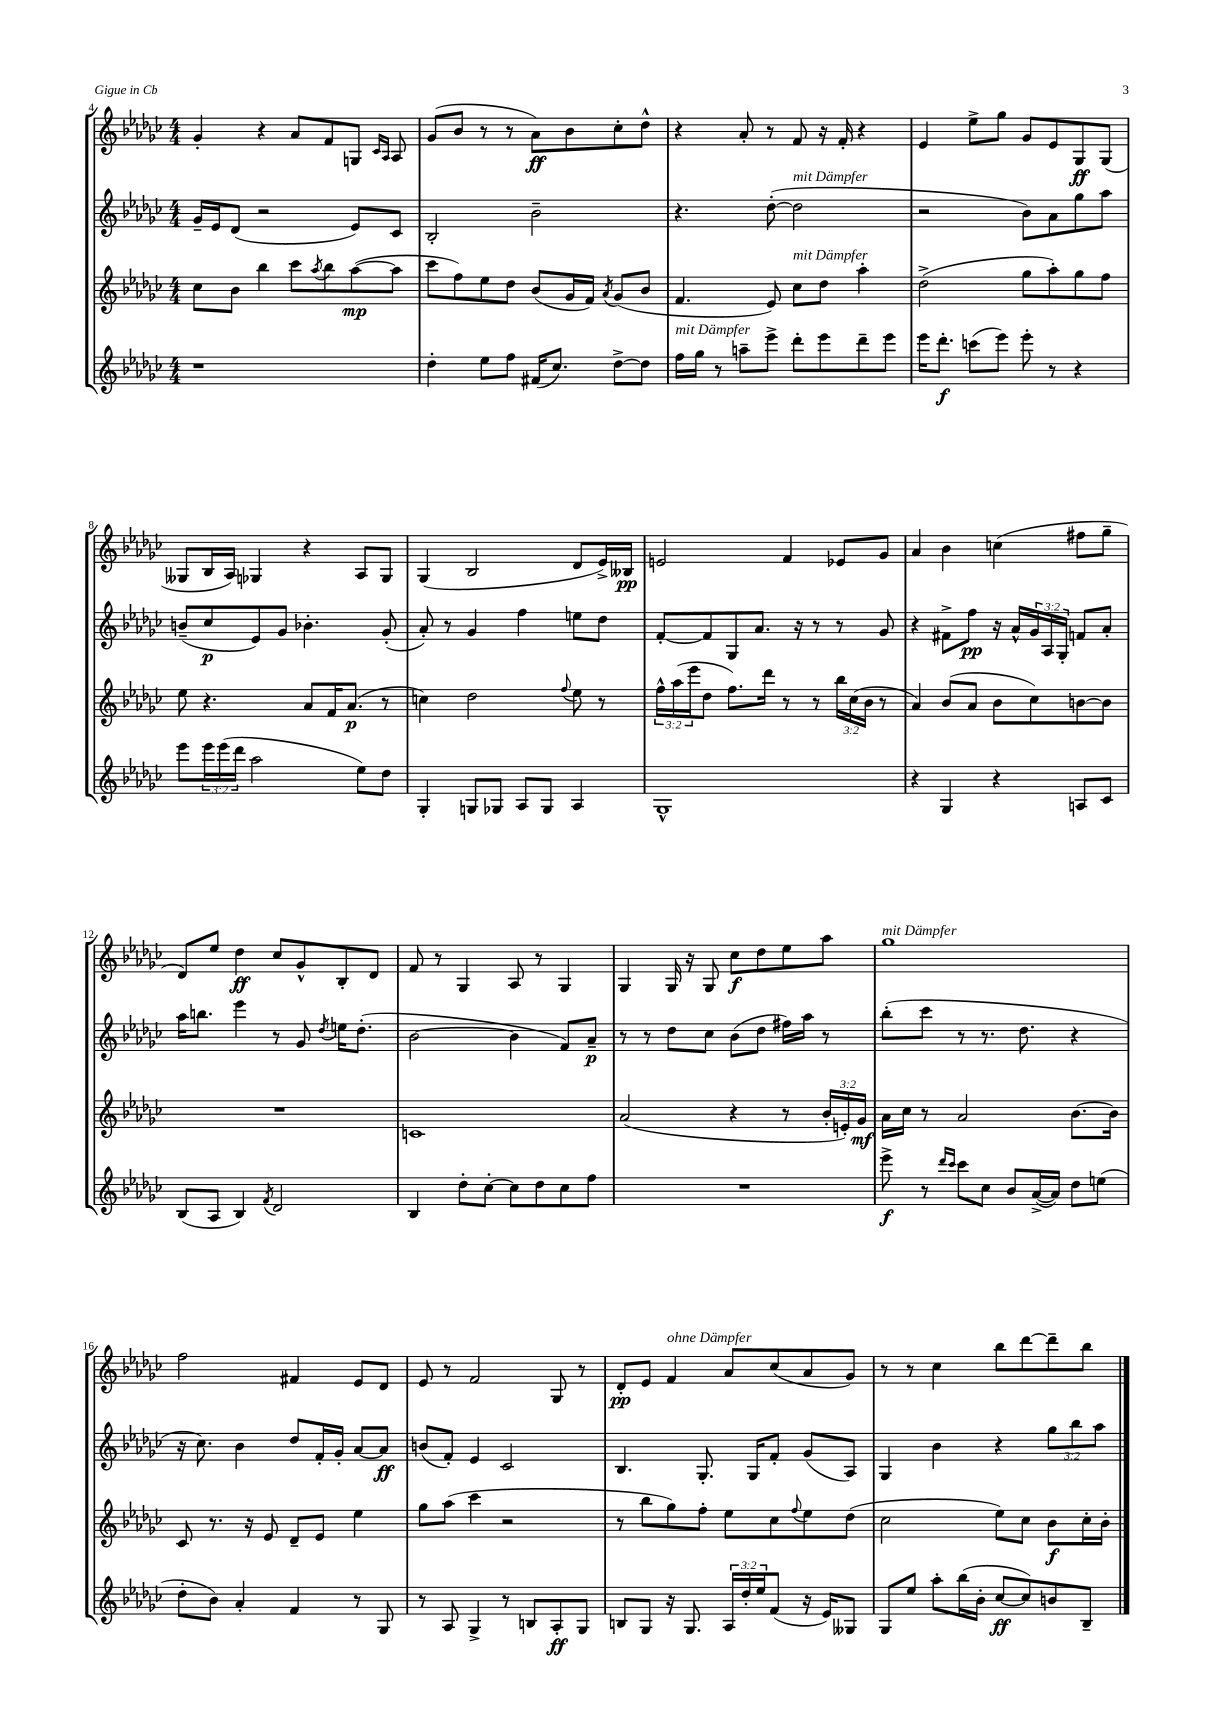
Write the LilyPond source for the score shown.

<<
\new StaffGroup <<
\new Staff = "s0" {
    \clef treble \key ges \major \numericTimeSignature \time 4/4
    ges'4-. r4 aes'8 f'8 g8 \grace { ces'16 aes16 } aes8 |
    ges'8( bes'8 r8 r8 aes'8\ff) bes'8 ces''8-. des''8-^ |
    r4 aes'8-. r8 f'8 r16 f'16-. r4 |
    ees'4 ees''8-> ges''8 ges'8 ees'8 ges8\ff ges8( |
    geses8 bes16 aes16) ges4 r4 aes8 ges8 |
    ges4( bes2 des'8 ees'16->) beses16\pp |
    e'2 f'4 ees'8 ges'8 |
    aes'4 bes'4 c''4( fis''8 ges''8-- |
    des'8) ees''8 des''4\ff ces''8 ges'8-^ bes8-. des'8 |
    f'8 r8 ges4 aes8 r8 ges4 |
    ges4 ges16 r16 ges8 ces''8\f des''8 ees''8 aes''8 |
    ges''1^\markup { \italic "mit Dämpfer" } |
    f''2 fis'4 ees'8 des'8 |
    ees'8 r8 f'2 ges8 r8 |
    des'8-.\pp ees'8 f'4^\markup { \italic "ohne Dämpfer" } aes'8 ces''8( aes'8 ges'8) |
    r8 r8 ces''4 bes''8 des'''8~ des'''8-- bes''8 \bar "|." |
}
\new Staff = "s1" {
    \clef treble \key ges \major \numericTimeSignature \time 4/4 \override Staff.TupletNumber.text = #tuplet-number::calc-fraction-text
    ges'16-- ees'16 des'8( r2 ees'8) ces'8 |
    bes2-. bes'2-- |
    r4. des''8~-.( des''2^\markup { \italic "mit Dämpfer" } |
    r2 bes'8) aes'8 ges''8 aes''8 |
    b'8--( ces''8\p ees'8) ges'8 bes'4.-. ges'8-.( |
    aes'8-.) r8 ges'4 f''4 e''8 des''8 |
    f'8~-. f'8 ges8 aes'8. r16 r8 r8 ges'8 |
    r4 fis'8-> f''8\pp r16 aes'16-^ \tuplet 3/2 { ges'16 aes16 ges16-. } f'8 aes'8-. |
    aes''16 b''8. ees'''4 r8 ges'8 \acciaccatura { des''8 } e''16 des''8.-.( |
    bes'2~ bes'4 f'8) aes'8--\p |
    r8 r8 des''8 ces''8 bes'8( des''8 fis''16) aes''16 r8 |
    bes''8-.( ces'''8 r8 r8. des''8. r4 |
    r16 ces''8.) bes'4 des''8 f'16-. ges'16-. aes'8~ aes'8\ff |
    b'8( f'8-.) ees'4 ces'2 |
    bes4. ges8.-. ges16 f'8-. ges'8( aes8) |
    ges4 bes'4 r4 \tuplet 3/2 { ges''8 bes''8 aes''8 } \bar "|." |
}
\new Staff = "s2" {
    \clef treble \key ges \major \numericTimeSignature \time 4/4 \override Staff.TupletNumber.text = #tuplet-number::calc-fraction-text
    ces''8 bes'8 bes''4 ces'''8 \acciaccatura { aes''8 } bes''8 aes''8~\mp( aes''8 |
    ces'''8 f''8) ees''8 des''8 bes'8( ges'16 f'16) \acciaccatura { aes'8 } ges'8( bes'8 |
    f'4. ees'8) ces''8^\markup { \italic "mit Dämpfer" } des''8 aes''4-. |
    des''2->( ges''8 aes''8-.) ges''8 f''8 |
    ees''8 r4. aes'8 f'16 aes'8.\p( r8 |
    c''4) des''2 \appoggiatura { f''8 } ees''8 r8 |
    \tuplet 3/2 { f''16-^ aes''16( ees'''16 } des''8 f''8.) des'''16 r8 r8 \tuplet 3/2 { bes''16 ces''16( bes'16 } r8 |
    aes'4) bes'8( aes'8 bes'8 ces''8) b'8~ b'8 |
    R1 |
    c'1 |
    aes'2( r4 r8 \tuplet 3/2 { bes'16-. e'16-.) ges'16\mf } |
    aes'16 ces''16 r8 aes'2 bes'8.~ bes'16 |
    ces'8 r8. r16 ees'8 des'8-- ees'8 ees''4 |
    ges''8 aes''8( ces'''4 r2 |
    r8 bes''8 ges''8) f''8-. ees''8 ces''8 \appoggiatura { f''8 } ees''8 des''8( |
    ces''2 ees''8) ces''8 bes'8\f ces''16-. bes'16-. \bar "|." |
}
\new Staff = "s3" {
    \clef treble \key ges \major \numericTimeSignature \time 4/4 \override Staff.TupletNumber.text = #tuplet-number::calc-fraction-text
    r1 |
    des''4-. ees''8 f''8 fis'16( ces''8.) des''8~-> des''8 |
    f''16^\markup { \italic "mit Dämpfer" } ges''16 r8 a''8-- ees'''8-> des'''8-. ees'''8 des'''8-- ees'''8 |
    ees'''16 des'''8.-.\f c'''8( ees'''8) ees'''8-. r8 r4 |
    ees'''8 \tuplet 3/2 { ees'''16 ees'''16( des'''16 } aes''2 ees''8) des''8 |
    ges4-. g8 ges8 aes8 ges8 aes4 |
    ges1-^ |
    r4 ges4 r4 a8 ces'8 |
    bes8( aes8 bes4) \acciaccatura { f'8 } des'2 |
    bes4 des''8-. ces''8~-. ces''8 des''8 ces''8 f''8 |
    R1 |
    ees'''8->\f r8 \grace { des'''16 ces'''16 } ces'''8 ces''8 bes'8 aes'16~->( aes'16) des''8 e''8( |
    des''8-. bes'8) aes'4-. f'4 r8 ges8 |
    r8 aes8 ges4-> r8 b8 aes8-.\ff ges8 |
    b8 ges8 r16 ges8. \tuplet 3/2 { aes16 des''16-. ees''16 } f'8( r16 ees'16) geses8 |
    ges8 ees''8 aes''8-. bes''16( bes'16-. ces''8~\ff ces''8) b'8 bes8-- \bar "|." |
}
>>
>>
\layout { \context { \Score currentBarNumber = #4 } }
